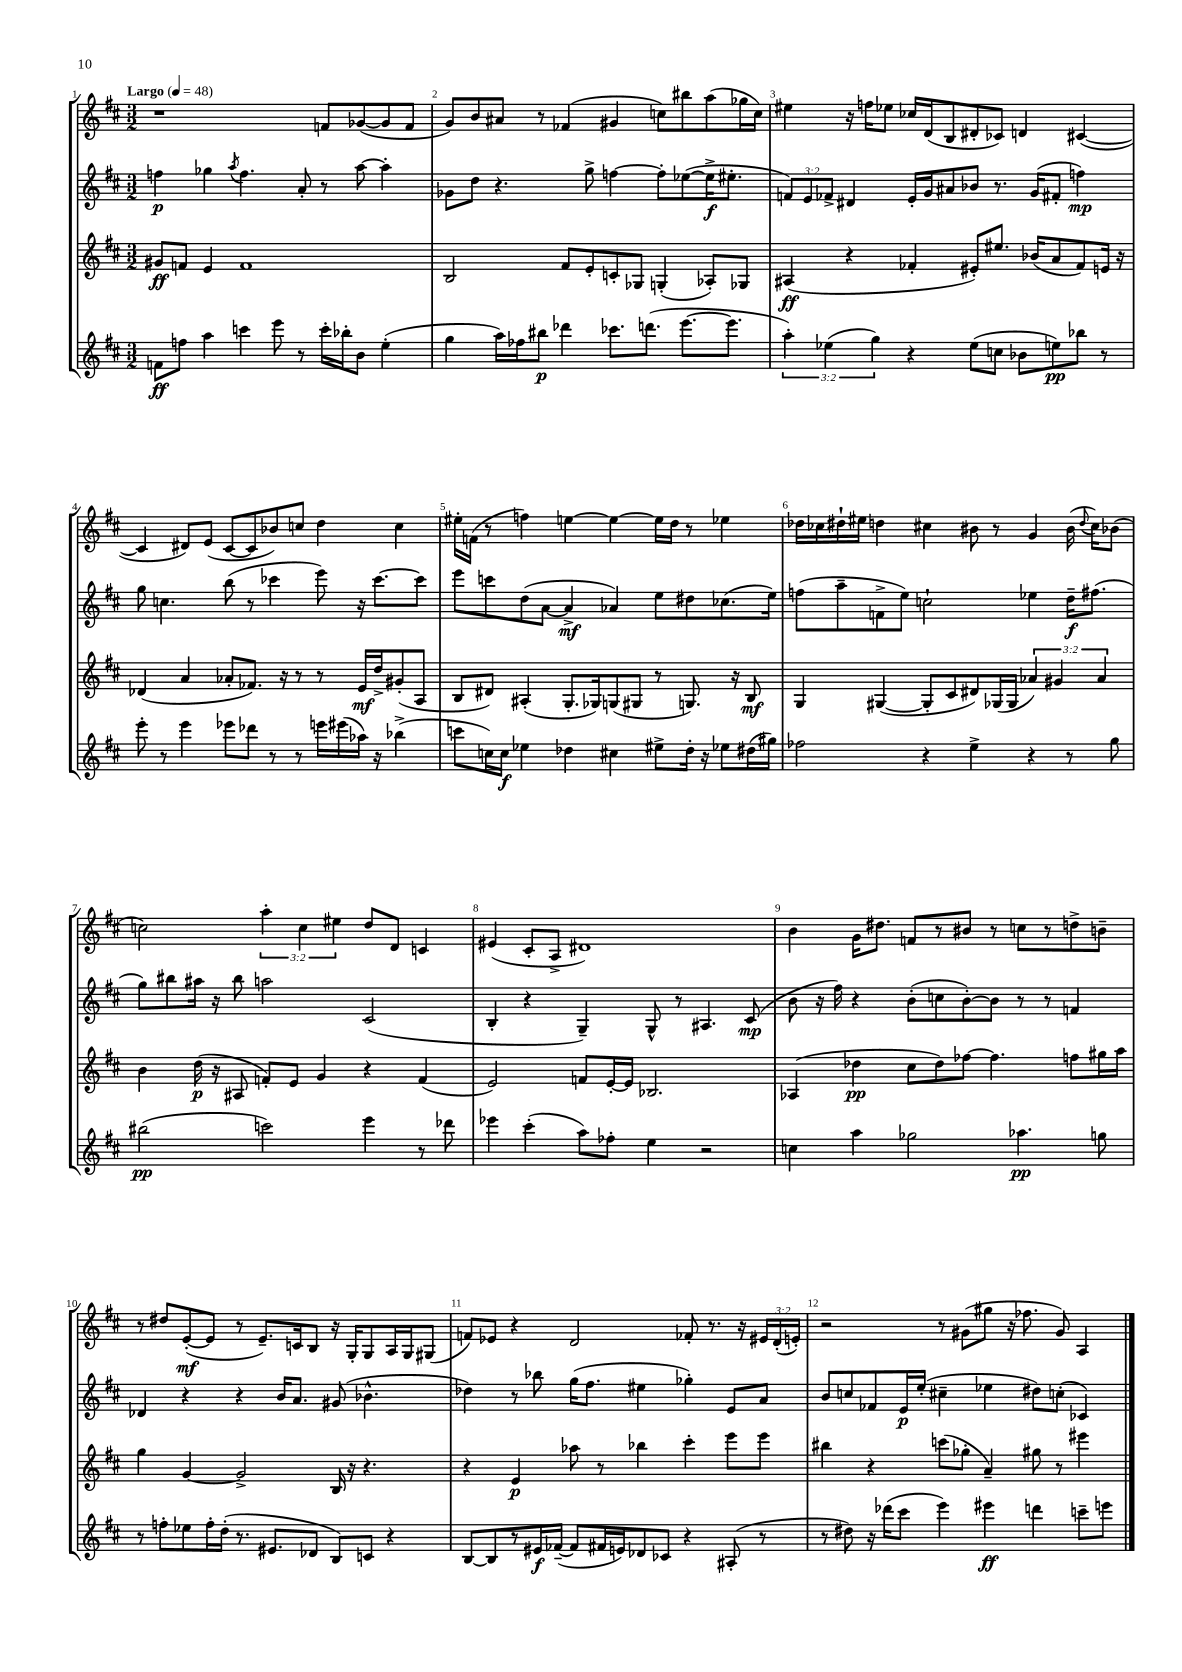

**kern	**kern	**kern	**kern
*staff4	*staff3	*staff2	*staff1
*clefG2	*clefG2	*clefG2	*clefG2
*k[f#c#]	*k[f#c#]	*k[f#c#]	*k[f#c#]
*M3/2	*M3/2	*M3/2	*M3/2
*MM48	*MM48	*MM48	*MM48
8f	8g#	4ff	1r
8ff	8f	.	.
4aa	4e	4gg-	.
.	.	8qaa	.
4ccc	1f	4.ff	.
8eee	.	.	.
8r	.	8a'	.
16ccc'	.	8r	8f
16bb-'	.	.	.
8b	.	[8aa	([8g-
(4ee'	.	4aa']	8g-]
.	.	.	8f
=	=	=	=
4gg	2B	8g-	8g)
.	.	8dd	8b
16aa)	.	4.r	8a#
16ff-	.	.	.
8bb#	.	.	8r
4ddd-	8f#	.	(4f-
.	8e'	8gg^	.
8.ccc-	8c'	[4ff	4g#
.	8G-	.	.
(8.ddd	.	.	.
.	(4G'	8ff']	8cc)
[8.eee	.	([8ee-	8bb#
.	8A-')	16ee-^]	(8aa
8.eee]	.	8.ee#'	.
.	8G-	.	16gg-
.	.	.	16cc)
=	=	=	=
6aa')	(4A#	12f)	4ee#
.	.	12e	.
(6ee-	.	12f-^	.
.	4r	4d#	16r
.	.	.	16ff
6gg)	.	.	.
.	.	.	8ee-
4r	4f-'	16e'	16cc-
.	.	16g	(16d
.	.	8a#	8B
(8ee-	8e#')	8b-	8d#'
8cc	8.ee#	8.r	8c-)
8b-	.	.	4d
.	(16b-	(16g	.
8ee)	8a	8f#'	.
8bb-	8f-)	4ff)	([4c#
8r	16e	.	.
.	16r	.	.
=	=	=	=
8eee'	(4d-	8gg	4c#]
8r	.	4.cc	.
4eee	4a	.	8d#)
.	.	.	(8e
8eee-	8a-'	(8bb	[8c#
8ddd-	8.f-)	8r	8c#]
8r	.	4ccc-	8b-)
.	16r	.	.
8r	8r	.	8cc
16eee	8r	8eee)	4dd
(16eee#	.	.	.
16aa-)	16e	16r	.
16r	16dd^	[8.ccc-	.
(4bb-^	(8g#'	.	4cc
.	8A	8ccc-]	.
=	=	=	=
8ccc	8B	8eee	16ee#'
.	.	.	(16f
16cc)	8d#)	8ccc	8r
16cc	.	.	.
4ee-	(4A#'	(8dd	4ff)
.	.	[8a	.
4dd-	8.G'	4a^]	[4ee
.	16G-)	.	.
4cc#	(8G	4a-)	4ee_
.	8G#	.	.
8ee#^	8r	8ee	16ee]
.	.	.	16dd
16dd-'	8.G)	8dd#	8r
16r	.	.	.
8ee-	.	(8.cc-	4ee-
.	16r	.	.
(16dd#	8B	.	.
16gg#)	.	16ee)	.
=	=	=	=
2ff-	4G	(8ff	16dd-
.	.	.	16cc-
.	.	8aa~	16dd#`
.	.	.	16ee#
.	([4G#	8f^	4dd
.	.	8ee)	.
4r	8G#']	2cc`	4cc#
.	8c#	.	.
4ee^	8d#)	.	8b#
.	(16G-	.	8r
.	16G-	.	.
4r	6a-)	4ee-	4g
.	6g#	.	.
8r	.	16dd~	(16b#
.	.	.	8qqdd
.	.	(8.ff#	16cc#)
.	6a-	.	.
8gg	.	.	(8b-
=	=	=	=
(2bb#	4b	8gg)	2cc)
.	.	8bb#	.
.	(16dd	16aa#	.
.	16r	16r	.
.	8A#	8bb#	.
2ccc)	8f')	2aa	6aa'
.	8e	.	.
.	.	.	6cc
.	4g	.	.
.	.	.	6ee#
4eee	4r	(2c#	8dd
.	.	.	8d
8r	(4f	.	4c
8ddd-	.	.	.
=	=	=	=
4eee-	2e)	4B'	(4e#
(4ccc#'	.	4r	8c#'
.	.	.	8A^
8aa)	8f	4G~)	1d#)
8ff-'	[16e'	.	.
.	16e]	.	.
4ee	2.B-	8G^^	.
.	.	8r	.
2r	.	4.A#	.
.	.	(8c#	.
=	=	=	=
4cc	(4A-	8b	4b
.	.	16r	.
.	.	16ff#)	.
4aa	4dd-	4r	16g
.	.	.	8.dd#
2gg-	8cc#	(8b'	8f
.	8dd-)	8cc	8r
.	[8ff-	[8b')	8b#
.	4.ff-]	8b]	8r
4.aa-	.	8r	8cc
.	.	8r	8r
.	8ff	4f	8dd^
8gg	16gg#	.	8b~
.	16aa	.	.
=	=	=	=
8r	4gg	4d-	8r
8ff'	.	.	8dd#
8ee-	[4g	4r	([8e'
16ff'	.	.	8e]
(16dd'	.	.	.
8.r	2g^]	4r	8r
.	.	.	8.e~)
8.e#	.	.	.
.	.	16b	.
.	.	8.a	16c
8d-	.	.	8B
8B)	16B	(8g#	16r
.	16r	.	16G'
8c	4.r	4.b-^^	8G
4r	.	.	16A
.	.	.	16G
.	.	.	(8G#
=	=	=	=
[8B	4r	4dd-)	8f)
8B]	.	.	8e-
8r	4e	8r	4r
16e#	.	8bb-	.
([16f-~	.	.	.
8f-]	8aa-	(16gg	2d
.	.	8.ff#	.
16f#	8r	.	.
16e)	.	.	.
8d-	4bb-	4ee#	.
8c-	.	.	.
4r	4ccc#'	4gg-')	8f-'
.	.	.	8.r
(8A#'	8eee	8e	.
.	.	.	16r
8r	8eee	8a	24e#
.	.	.	(24d'
.	.	.	24e')
=	=	=	=
8r	4bb#	8b	2r
8dd#)	.	8cc	.
16r	4r	8f-	.
(16ddd-	.	.	.
8ccc#	.	16e	.
.	.	(16ee'	.
4eee)	(8ccc	4cc#~	8r
.	8gg-'	.	(8g#
4eee#	4a~)	4ee-	8gg#
.	.	.	16r
.	.	.	8.ff-
4ddd	8gg#	8dd#)	.
.	8r	(8cc'	8g#)
8ccc~	4eee#	4c-)	4A
8eee	.	.	.
==	==	==	==
*-	*-	*-	*-
